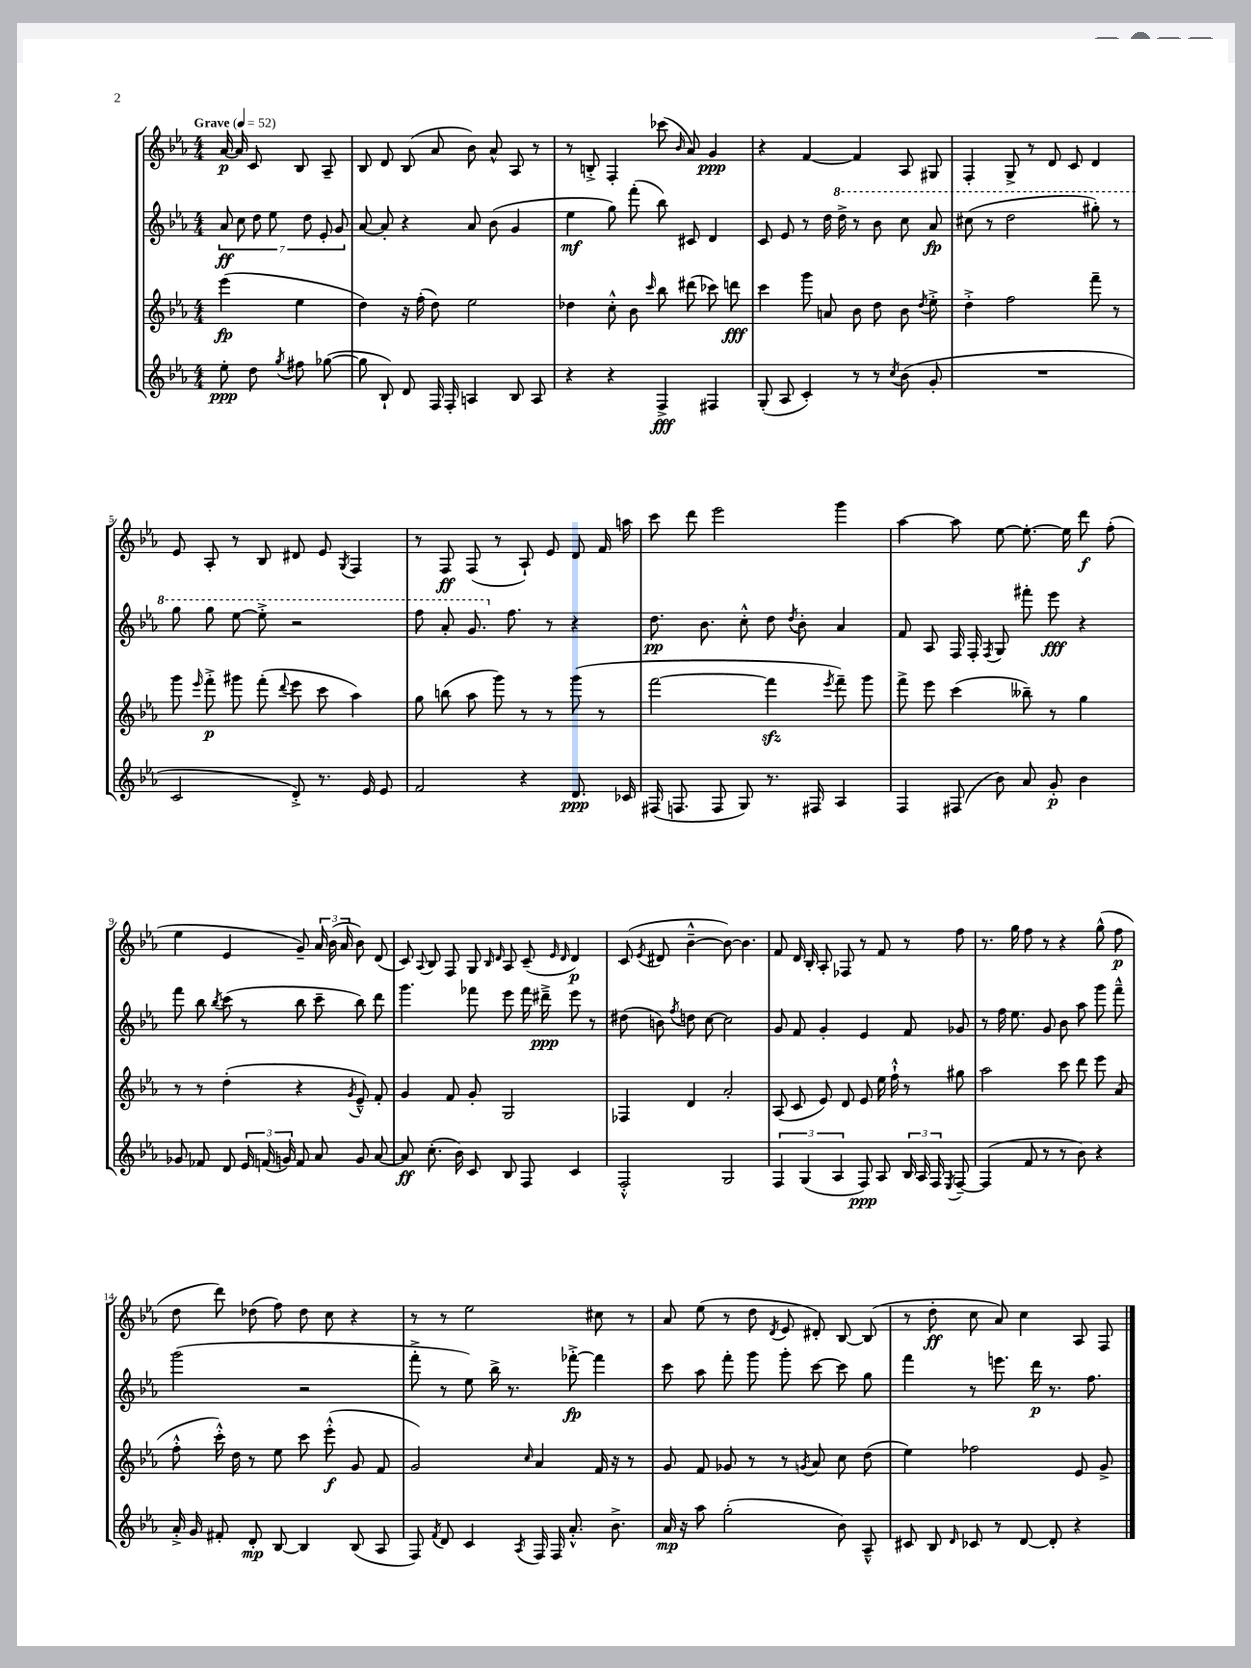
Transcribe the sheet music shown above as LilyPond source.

<<
\new StaffGroup <<
\new Staff = "s0" {
    \clef treble \key ees \major \numericTimeSignature \time 4/4 \partial 2 \tempo "Grave" 4 = 52
    \autoBeamOff aes'16~\p aes'16 c'8 bes8 aes8-- |
    bes8 d'8 bes8( aes'8 bes'8) aes'8-^ aes8 r8 |
    r8 b8-.-> f4-. ces'''8( \grace { bes'16 } aes'8) g'4\ppp |
    r4 f'4~ f'4 aes8 gis8 |
    f4-. g8-> r8 d'8 c'8 d'4 |
    ees'8 aes8-. r8 bes8 dis'8 ees'8 \acciaccatura { g8 } f4 |
    r8 f8\ff f8( r8 aes8-!) ees'8 d'8 f'16 a''16 |
    c'''8 d'''8 ees'''2 g'''4 |
    aes''4~ aes''8 ees''8~ ees''8.~-. ees''16 d'''8\f f''8-.( |
    ees''4 ees'4 g'8--) \tuplet 3/2 { aes'16 bes'16( aes'16 } bes'8) d'8( |
    c'8) \appoggiatura { aes8 } bes8 f8 g8 \grace { bes16 d'16 } aes8 c'8--( \grace { ees'16 d'16 } d'4\p) |
    c'8( \acciaccatura { ees'8 } dis'8 bes'4~---^ bes'8~) bes'4. |
    f'8 d'16 bes16-. aes8-. fes8 r8 f'8 r8 f''8 |
    r8. g''16 f''8 r8 r4 g''8-^( f''8\p |
    d''8 d'''8) des''8( f''8) des''8 c''8 r4 |
    r8 r8 ees''2 cis''8 r8 |
    aes'8 ees''8( r8 d''8 \acciaccatura { d'8 } ees'8 dis'8-.) bes8~ bes8( |
    r8 d''8-.\ff c''8 aes'8) c''4 aes8 f8 \bar "|." |
}
\new Staff = "s1" {
    \clef treble \key ees \major \numericTimeSignature \time 4/4 \partial 2
    \autoBeamOff \tuplet 7/4 { aes'8\ff c''8 d''8 ees''8 d''8 ees'8-. g'8 } |
    aes'8~ aes'8-. r4 aes'8 bes'8( g'4 |
    ees''4\mf g''8) f'''8-.( bes''8) cis'8 d'4 |
    c'8 ees'8 r8 d''16 \ottava #1 d'''16-> r8 bes''8 c'''8 aes''8\fp |
    cis'''8( r8 d'''2 gis'''8-.) r8 |
    g'''8 g'''8 ees'''8~ ees'''8-.-> r2 |
    f'''8 aes''8-. g''8. \ottava #0 f''8. r8 r4 |
    d''8.\pp bes'8. c''8-.-^ d''8 \acciaccatura { d''8 } bes'8-. aes'4 |
    f'8 aes8 f16 f16-. \acciaccatura { f8 } g8 fis'''8-. ees'''8\fff r4 |
    f'''8 bes''8 \acciaccatura { bes''8 } c'''8( r8 bes''8 c'''8-- bes''8) d'''8 |
    g'''4. fes'''8 ees'''8 fes'''16 dis'''16--->\ppp ees'''8 r8 |
    dis''8( b'8) \acciaccatura { f''8 } d''8 c''8~ c''2 |
    g'8 f'8 g'4-. ees'4 f'8 ges'8 |
    r8 f''16 ees''8. g'8 bes'8 aes''8 g'''8 f'''8---^ |
    g'''2( r2 |
    f'''8-.-> r8 ees''8) bes''16-> r8. fes'''8~-.->\fp fes'''4 |
    c'''8 aes''8 f'''8-. g'''8 g'''8-. c'''8~ c'''8 g''8 |
    f'''4 r8 e'''8. d'''16\p r8. f''8. \bar "|." |
}
\new Staff = "s2" {
    \clef treble \key ees \major \numericTimeSignature \time 4/4 \partial 2
    \autoBeamOff ees'''4\fp( ees''4 |
    d''4) r16 f''16-.( d''8) ees''2 |
    des''4 c''8-.-^ bes'8 \grace { c'''16 } bes''8 dis'''8( ces'''8) d'''8\fff |
    c'''4 g'''8 a'8 bes'8 d''8 bes'8 \acciaccatura { d''8 } ees''8-.-> |
    d''4-.-> f''2 f'''8-- r8 |
    g'''8 \grace { ees'''16 } f'''8-.->\p gis'''8 f'''8-.( \appoggiatura { d'''8 } ees'''8 c'''8 aes''4) |
    g''8 b''8( aes''8 g'''8) r8 r8 g'''8( r8 |
    f'''2~ f'''4\sfz \acciaccatura { ees'''8 } f'''8--) g'''8 |
    f'''8-> ees'''8 c'''4( beses''8--) r8 g''4 |
    r8 r8 d''4-.( r4 \acciaccatura { g'8 } ees'8---^) f'8-. |
    g'4 f'8 g'8-. g2 |
    fes4 d'4 aes'2-. |
    aes8( c'8 ees'8) d'8 ees'8 ees''16 f''16-!-^ r8 gis''8 |
    aes''2 c'''8 d'''8 ees'''8 aes'8( |
    f''8-.-^ c'''16-.-^) d''16 r8 ees''8 c'''8 ees'''8-.-^\f( g'8 f'8 |
    g'2) \grace { c''16 } aes'4 f'16 r16 r8 |
    g'8 f'8 ges'8 r8 r8 \acciaccatura { g'8 } aes'8 c''8 d''8( |
    ees''4) fes''2 ees'8 g'8-> \bar "|." |
}
\new Staff = "s3" {
    \clef treble \key ees \major \numericTimeSignature \time 4/4 \partial 2
    \autoBeamOff ees''8-.\ppp d''8 \acciaccatura { g''8 } fis''8 ges''8~( |
    ges''8 bes8-!) d'8 f16 f16-. a4 bes8 a8 |
    r4 r4 f4->\fff fis4 |
    g8-.( aes8 c'4-.) r8 r8 \acciaccatura { c''8 } bes'8( g'8-. |
    R1 |
    c'2 d'8-.->) r8. ees'16 ees'8 |
    f'2 r4 d'8.\ppp ces'16 |
    fis16( f8. f8 g8) r8. fis16 aes4 |
    f4 fis8( bes'8) aes'8 g'8-.\p bes'4 |
    ges'8 fes'8 d'8 \tuplet 3/2 { ees'16 f'16( g'16) } f'8 aes'8 g'8 aes'8~ |
    aes'8\ff c''8.-.( bes'16) c'8 bes8 f8 c'4 |
    f2-.-^ g2 |
    \tuplet 3/2 { f4 g4( aes4 } f8\ppp) aes8 \tuplet 3/2 { bes16 aes16 f16 } \acciaccatura { ees8 } f8~-- |
    f4( f'8 r8 r8 bes'8) r4 |
    aes'16-.-> g'16 fis'8-. d'8-.\mp bes8~ bes4 bes8( aes8 |
    f8) \acciaccatura { f'8 } d'8 c'4 \acciaccatura { aes8 } f16 f16 aes'8.-.-^ bes'8.-> |
    aes'16\mp r16 aes''8 g''2-.( bes'8) aes8---^ |
    cis'8 bes8 \grace { d'16 } ces'8 r8 d'8~ d'8-. r4 \bar "|." |
}
>>
>>
